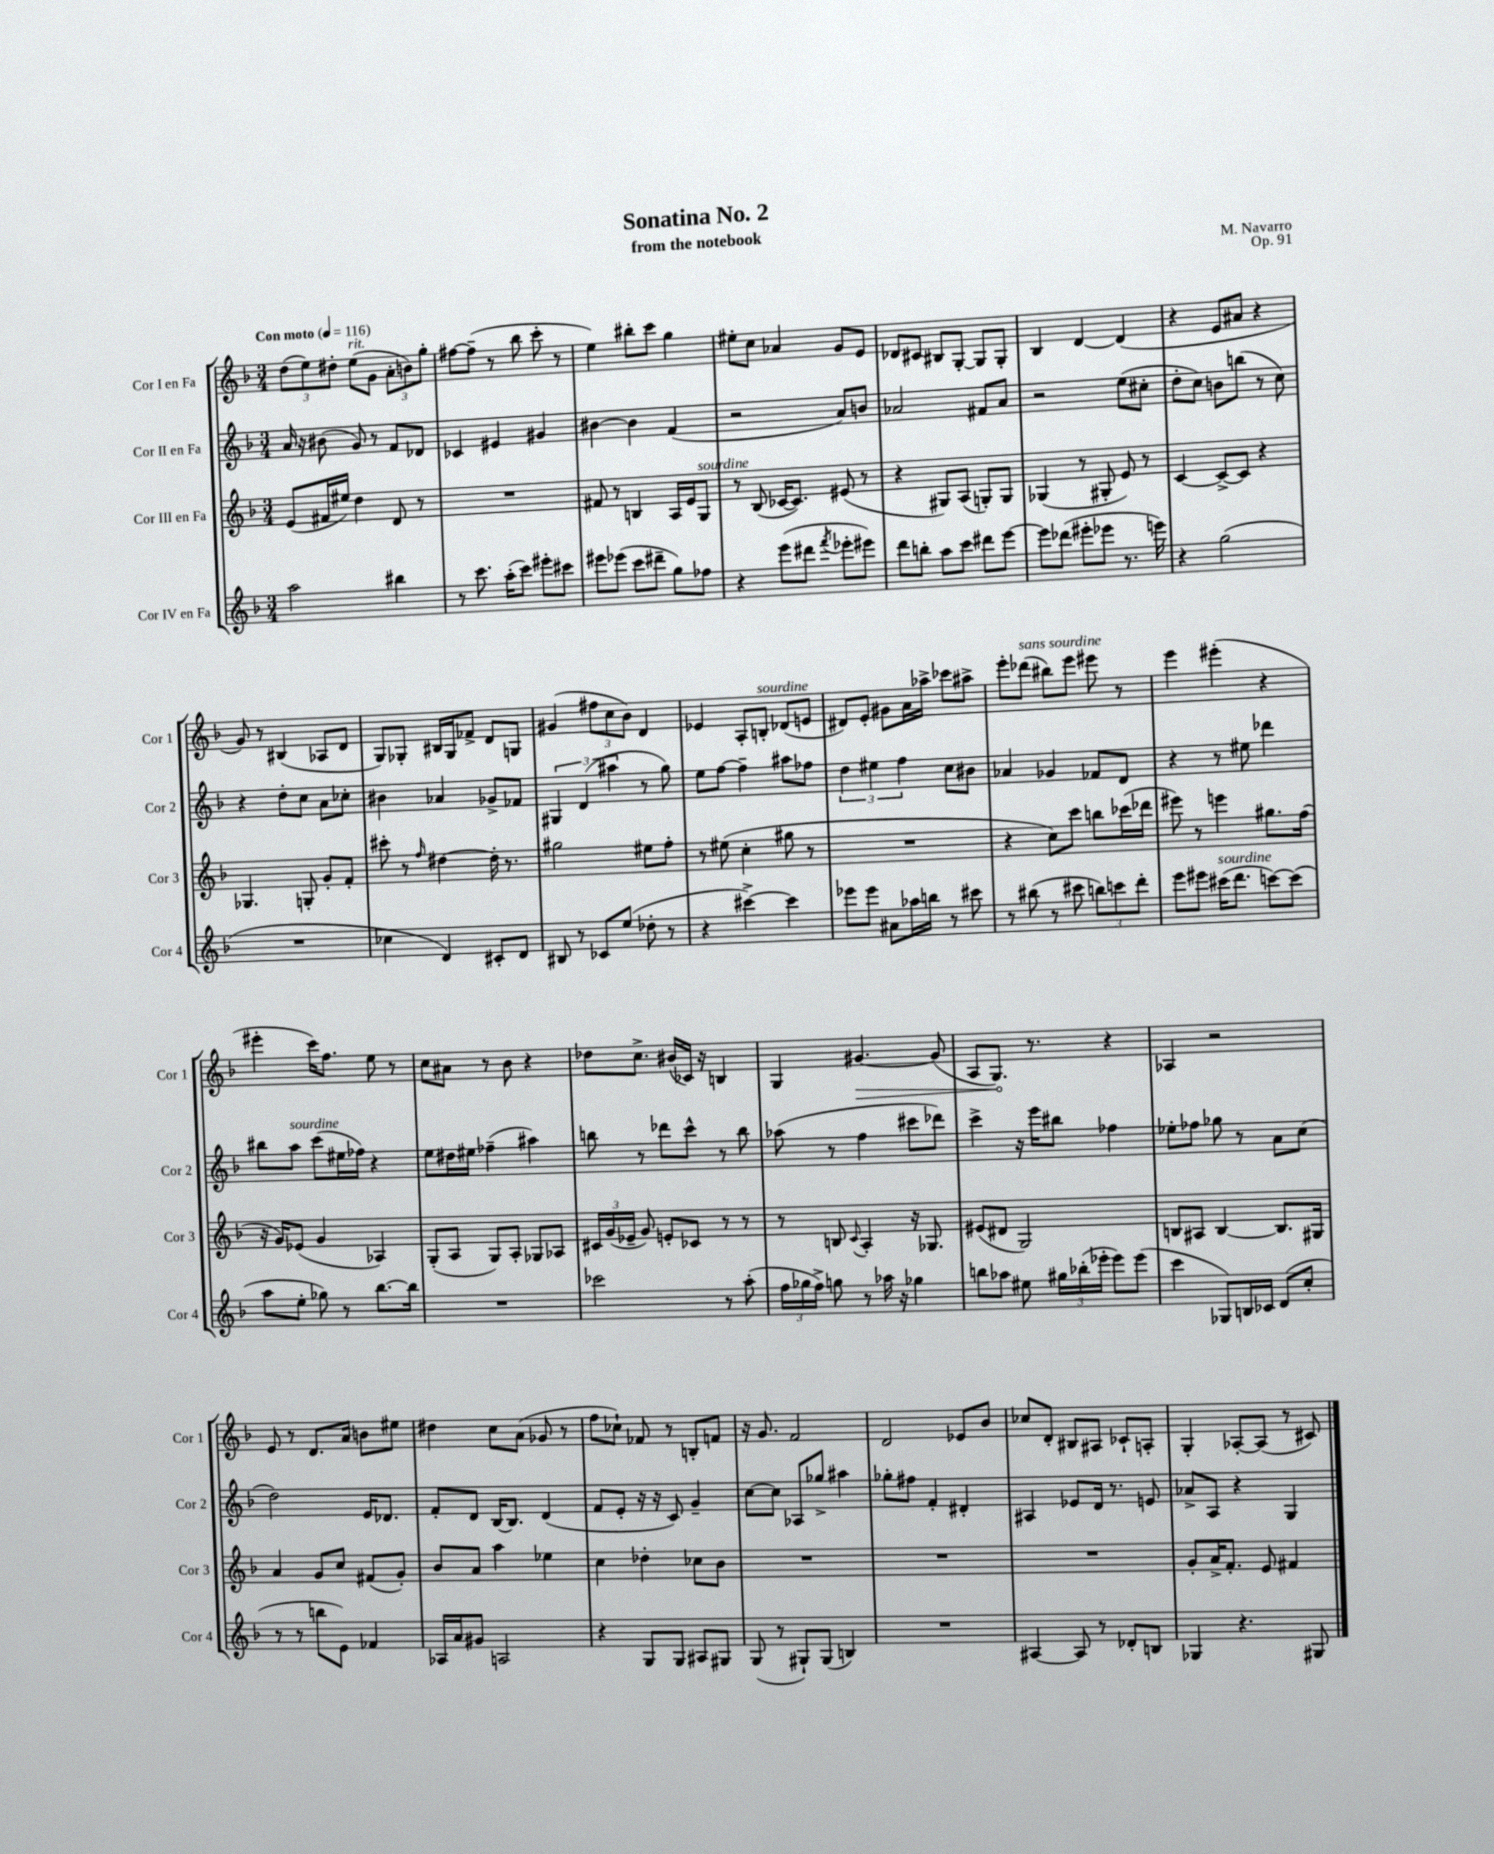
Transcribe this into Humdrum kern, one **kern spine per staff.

**kern	**kern	**kern	**kern	**dynam
*part4	*part3	*part2	*part1	*part1
*staff4	*staff3	*staff2	*staff1	*staff1
*I"Cor IV en Fa	*I"Cor III en Fa	*I"Cor II en Fa	*I"Cor I en Fa	*
*I'Cor 4	*I'Cor 3	*I'Cor 2	*I'Cor 1	*
*clefG2	*clefG2	*clefG2	*clefG2	*
*k[b-]	*k[b-]	*k[b-]	*k[b-]	*
*M3/4	*M3/4	*M3/4	*M3/4	*
*MM116	*MM116	*MM116	*MM116	*
=1	=1	=1	=1	=1
!	!	!	!LO:TX:a:B:t=Con moto	!
2aa\	(8e/L	16a/	(12dd\L	.
.	.	16r	.	.
.	.	.	12ee\)	.
.	16f#X/L	(8b#X\	.	.
.	.	.	12dd#X'\J	.
.	16ee#X/JJ)	.	.	.
!	!	!	!LO:TX:a:i:t=rit.	!
.	4dd\	8g/)	(8ee\L	.
.	.	8r	8g\J	.
4bb#X\	8d/	8f/L	12a'\L	.
.	.	.	12bn\)	.
.	8r	8d-X/J	.	.
.	.	.	12gg'\J	.
=2	=2	=2	=2	=2
8r	2.r	4c-X/	[8ff#X\L	.
8.ccc\	.	.	(8ff#~\J]	.
.	.	4e#X/	8r	.
(16aa'\KL	.	.	.	.
8ccc\J)	.	.	8bb-\	.
8eee#X'\L	.	4g#X/	8ccc'\	.
8ccc#X\J	.	.	8r	.
=3	=3	=3	=3	=3
8eee#X\L	8f#X/	[4b#X\	4ee\)	.
(8eee-X\J	8r	.	.	.
8ccc\L	4Bn/	4b#\]	8bb#X'\L	.
8ddd#X~\J	.	.	8ccc\J	.
8gg\L)	16A/LL	(4f/	4gg\	.
.	16e/J	.	.	.
!	!LO:TX:a:i:t=sourdine	!	!	!
8ff-X\J	8G/J	.	.	.
=4	=4	=4	=4	=4
4r	8r	2r	8ee#X'\L	.
.	(8B-/	.	8cc\J	.
(8eee\L	[16c-X/KL	.	4a-X/	.
.	8.c-/J])	.	.	.
8ddd#X\J	.	.	.	.
8qfff/	.	.	.	.
8eee-X'\L	(8e#X/	8a/L)	8g/L	.
8eee#X\J)	8r	8bn/J	8e/J	.
=5	=5	=5	=5	=5
8ddd\L	4r	2a-X/	8d-X/L	.
8bbn'\J	.	.	8c#X/J	.
8aa\L	8G#X/L)	.	8B#X/L	.
8ccc\J	(8A/J	.	[8G'/J	.
8ddd#X\L	8Gn'/L)	8f#X/L	8G/L]	.
[8eee\J	8G/J	8a-/J	8G'/J	.
=6	=6	=6	=6	=6
8eee\L]	(4G-X/	2r	4B-/	.
(8ddd-X\J	.	.	.	.
8eee#X'\L	8r	.	[4d/	.
8eee-X\J	8G#X'/	.	.	.
8.r	8e/)	(8ee\L	(4d/]	.
.	8r	8cc#X'\J	.	.
16eeen\)	.	.	.	.
=7	=7	=7	=7	=7
4r	[4c/	8dd'\L	4r	.
.	.	8cc\J)	.	.
(2gg\	8c^/L_	8bn\L	8e/L	.
.	8c/J]	(8bbn\J	8a#X/J	.
.	4r	8r	4r	.
.	.	8cc\)	.	.
!!LO:LB:g=z
=8	=8	=8	=8	=8
2.r	4.G-X/	4r	8g/)	.
.	.	.	8r	.
.	.	8dd'\L	(4B#X/	.
.	8Gn'/	8cc\J	.	.
.	8g'/L	8a\L	8A-X/L	.
.	8f'/J	8cc-X'\J	8d/J	.
=9	=9	=9	=9	=9
4cc-X\	8ccc#X'\	4b#X\	8G/L)	.
.	8r	.	8G-X'/J	.
.	16qqff/	.	.	.
4d/)	[4dd#X\	4a-X/	16B#X/LL	.
.	.	.	16G-/J	.
.	.	.	8f-X^/J	.
8c#X'/L	16dd#'\]	8g-X^/L	8d/L	.
.	8.r	.	.	.
8d/J	.	8f-X/J	8Gn/J	.
=10	=10	=10	=10	=10
8B#X/	2gg#X\	6G#X/	(4g#X/	.
8r	.	.	.	.
.	.	(6d/	.	.
8c-X/L	.	.	12ff#X\L	.
.	.	6aa#X\	12cc\	.
(8ee/J	.	.	.	.
.	.	.	12b-\J)	.
8dd-X'\	8ee#X\L	8r	4d/	.
8r	8ff'\J	8gg\)	.	.
=11	=11	=11	=11	=11
4r	8r	8ee\L	4e-X/	.
.	(8ee#X\	[8ff\J	.	.
[4ccc#X^\)	4cc'\	4ff~\]	8A'/L	.
!	!	!	!LO:TX:a:i:t=sourdine	!
.	.	.	8Bn'/J	.
4ccc#\]	8gg#X\	8aa#X\L	(8d-X/L	.
.	8r	8ff-X\J	8en/J	.
=12	=12	=12	=12	=12
8eee-X\L	2.r	6dd\	8d#X/L)	.
8eee-\J	.	.	8e'/J	.
.	.	6ee#X\	.	.
8a#X\L	.	.	8g#X\L	.
.	.	6ff\	.	.
16aa-X\L	.	.	16a\L	.
16bbn\JJ	.	.	16aa-X^\JJ	.
8r	.	8cc\L	8ccc-X\L	.
8ccc#X\	.	8b#X\J	8aa#X^\J	.
=13	=13	=13	=13	=13
8r	4r	4a-X/	8eee'\L	.
!	!	!	!LO:TX:a:i:t=sans sourdine	!
(8bb#X\	.	.	(8ddd-X\J	.
8r	8cc\L)	4g-X/	8bb#X\L)	.
8ccc#X\	8ccc\J	.	8eee\J	.
12bbn\L)	8bbn\L	8f-X/L	8eee#X\	.
12cccn\	.	.	.	.
.	(16ccc-X\L	8d/J	8r	.
12ddd'\J	.	.	.	.
.	16ddd-X\JJ	.	.	.
=14	=14	=14	=14	=14
8eee\L	8eee#X\)	4r	4eee\	.
8eee#X\J	8r	.	.	.
!LO:TX:a:i:t=sourdine	!	!	!	!
(16ccc#X\KL	4eeen\	8r	(4eee#X'\	.
8.ddd\J	.	.	.	.
.	.	8ee#X\	.	.
[8cccn\L)	8.gg#X\L	4ddd-X\	4r	.
(8ccc\J]	.	.	.	.
.	(16ff\Jk	.	.	.
!!LO:LB:g=z
=15	=15	=15	=15	=15
8aa\L	16r	8bb#X\L	4eee#X'\	.
.	16g/KL)	.	.	.
!	!	!LO:TX:a:i:t=sourdine	!	!
8ee'\J	(8e-X/J	8aa\J	.	.
8gg-X\)	4g/	(8ccc\L	16ccc\KL)	.
.	.	.	8.ff\J	.
8r	.	16ee#X\L	.	.
.	.	16ff-X\JJ)	.	.
[8.bb-\L	4A-X/)	4r	8ee\	.
.	.	.	8r	.
16bb-\Jk]	.	.	.	.
=16	=16	=16	=16	=16
2.r	(8G'/L	8ee\L	8cc\L	.
.	8A/J	16dd#X\L	8a#X\J	.
.	.	16ee#X\JJ	.	.
.	8G/L)	(4ff-X~\	8r	.
.	8A'/J	.	8b-\	.
.	8G-X/L	4aa#X\)	4r	.
.	8A-X/J	.	.	.
=17	=17	=17	=17	=17
2ccc-X\	24c#X/LL	8bbn\	8dd-X\L	.
.	(24g/	.	.	.
.	24e-X~/JJ	.	.	.
.	8g/)	8r	8.cc^\J	.
.	8en'/L	8ddd-X\L	.	.
.	.	.	(16b#X/LL	.
.	8c-X/J	8ccc^^\J	16c-X/JJ)	.
.	.	.	16r	.
8r	8r	8r	4Bn/	.
(8aa'\	8r	8bb\	.	.
=18	=18	=18	=18	=18
24ff\LL	8r	(8aa-X\	4G/	.
24gg-X\	.	.	.	.
24ff^\JJ)	.	.	.	.
8ggn\	8Bn/	8r	.	.
.	8qqc/	.	.	.
!	!	!	!	!LO:HP:b
8r	4A'/	4ff\	[4.g#X/	>
16aa-X\	.	.	.	.
16r	.	.	.	.
4gg-X\	16r	8ccc#X\L	.	.
.	8.G-X/	.	.	.
.	.	8ddd-X\J)	(8g#/]	.
=19	=19	=19	=19	=19
8bbn\L	(8e#X/L	4ccc^\	8A/L	.
8aa-X\J	8d#X/J	.	8.G/J)	.
8ee#X\	2G/)	16r	.	.
.	.	16eee\KL	8.r	]
24gg#X\LL	.	8bb#X\J	.	.
(24bb-X'\	.	.	.	.
24eee-X'\JJ	.	.	.	.
8eee-\L)	.	4ff-X\	4r	.
(8eee-\J	.	.	.	.
=20	=20	=20	=20	=20
4ccc\	8Bn/L	8ee-X'\L	4A-X/	.
.	8A#X/J	8ff-X\J	.	.
8G-X/L)	[4B/	8gg-X\	2r	.
16Bn/L	.	8r	.	.
16c-X/JJ	.	.	.	.
(8d/L	8.B/L]	8a\L	.	.
8cc'/J	.	(8cc\J	.	.
.	16G#X/Jk	.	.	.
!!LO:LB:g=z
=21	=21	=21	=21	=21
8r	4a/	2dd\)	8e/	.
8r	.	.	8r	.
8bbn\L	8g/L	.	8.d/L	.
8e\J)	8cc/J	.	.	.
.	.	.	16a/Jk	.
4f-X/	(8f#X/L	16e/KL	8bn\L	.
.	.	8.d-X/J	.	.
.	8g'/J)	.	8ee#X\J	.
=22	=22	=22	=22	=22
16A-X/LL	8b-/L	8f'/L	4dd#X\	.
16a/J	.	.	.	.
8g#X/J	8a/J	8d/J	.	.
2An/	4aa\	[16B-/KL	8cc\L	.
.	.	8.B-/J]	.	.
.	.	.	(8a\J	.
.	4ee-X\	(4d/	8g-X/	.
.	.	.	8r	.
=23	=23	=23	=23	=23
4r	4cc\	8f/L	8ff\L	.
.	.	8e'/J	8cc-X`\J)	.
8G/L	4dd-X'\	16r	8f-X/	.
.	.	16r	.	.
8G/J	.	8c/)	8r	.
8A#X/L	8cc-X\L	4g~/	8Bn'/L	.
8G#X/J	8b-\J	.	8fn/J	.
=24	=24	=24	=24	=24
(8G/	2.r	[8cc\L	16r	.
.	.	.	8.g/	.
8r	.	8cc\J]	.	.
8G#X`/L)	.	8A-X/L	2f/	.
(8G#/J	.	8gg-X^/J	.	.
4Bn/)	.	4aa#X\	.	.
=25	=25	=25	=25	=25
2.r	2.r	8gg-X'\L	2d/	.
.	.	8ff#X\J	.	.
.	.	4f'/	.	.
.	.	4d#X'/	8e-X/L	.
.	.	.	8b-/J	.
=26	=26	=26	=26	=26
[4A#X/	2.r	4A#X/	8cc-X/L	.
.	.	.	8d'/J	.
8A#/]	.	8e-X/L	8B#X/L	.
8r	.	16d/Jk	8A#X/J	.
.	.	8.r	.	.
8d-X'/L	.	.	8c-X`/L	.
8Bn/J	.	8en/	8An'/J	.
=27	=27	=27	=27	=27
4G-X/	8g'/L	8a-X^/L	4G'/	.
.	16a^/K	8A/J	.	.
.	8.f'/J	.	.	.
4.r	.	4r	[8A-X'/L	.
.	8e/	.	(8A-/J]	.
.	4f#X/	4G/	8r	.
8G#X/	.	.	8c#X/)	.
==	==	==	==	==
*-	*-	*-	*-	*-
